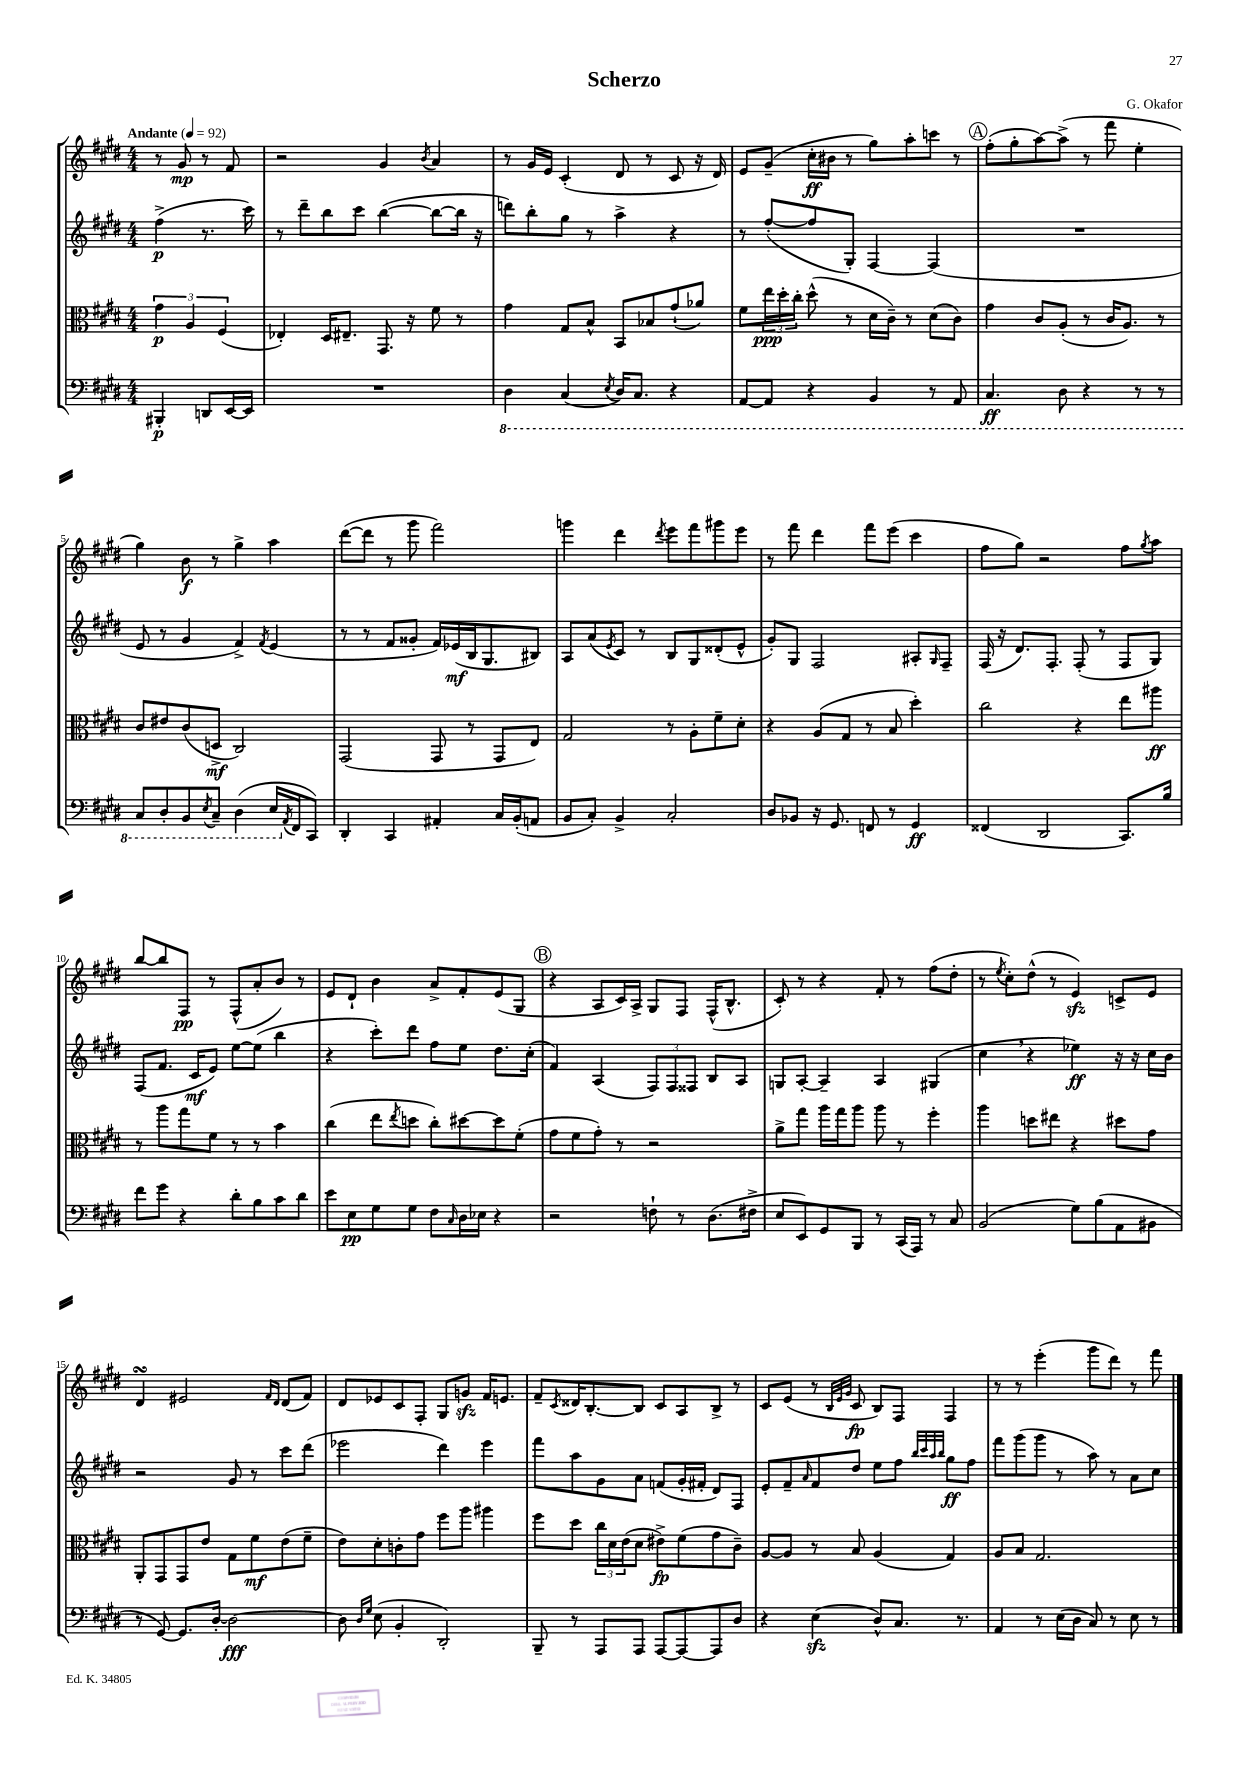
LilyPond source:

\header { title = "Scherzo" composer = "G. Okafor" }
<<
\new StaffGroup <<
\new Staff = "s0" {
    \clef treble \key e \major \numericTimeSignature \time 4/4 \partial 2 \tempo "Andante" 4 = 92
    r8 gis'8\mp r8 fis'8 |
    r2 gis'4 \acciaccatura { b'8 } a'4 |
    r8 gis'16 e'16 cis'4-.( dis'8 r8 cis'8 r16 dis'16) |
    e'8 gis'8--( cis''16-.\ff bis'16 r8 gis''8) a''8-. c'''8 r8 |
    \mark \markup { \circle "A" } fis''8-.( gis''8-. a''8~) a''8->( r8 fis'''8 e''4-. |
    gis''4) b'8\f r8 gis''4-> a''4 |
    dis'''8~( dis'''8 r8 gis'''8 fis'''2) |
    g'''4 dis'''4 \acciaccatura { dis'''8 } e'''8 fis'''8 gis'''8 e'''8 |
    r8 fis'''8 dis'''4 fis'''8 e'''8( cis'''4 |
    fis''8 gis''8) r2 fis''8 \acciaccatura { gis''8 } a''8 |
    b''8~ b''8 fis8\pp r8 fis8-^( a'8-. b'8) r8 |
    e'8 dis'8-! b'4 a'8-> fis'8-. e'8( gis8 |
    \mark \markup { \circle "B" } r4 a8 cis'16) a16-> gis8 fis8 fis16-^( b8.-^ |
    cis'8-.) r8 r4 fis'8-. r8 fis''8( dis''8-. |
    r8 \acciaccatura { e''8 } cis''8-.) dis''8-^( r8 e'4\sfz) c'8-> e'8 |
    dis'4\turn eis'2 \grace { fis'16 dis'16 } dis'8( fis'8) |
    dis'8 ees'8 cis'8 fis8-. gis8 g'8\sfz fis'16 e'8. |
    fis'8-- \acciaccatura { cis'8 } disis'16 b8.~-. b8 cis'8 a8 b8-> r8 |
    cis'8 e'8( r8 \grace { b32 e'32 gis'32 } cis'8\fp b8) fis8 fis4 |
    r8 r8 e'''4-.( gis'''8 dis'''8) r8 fis'''8 \bar "|." |
}
\new Staff = "s1" {
    \clef treble \key e \major \numericTimeSignature \time 4/4 \partial 2
    fis''4->\p( r8. cis'''16) |
    r8 dis'''8-- b''8 cis'''8 b''4~( b''8~ b''16 r16 |
    d'''8) b''8-. gis''8 r8 a''4-> r4 |
    r8 fis''8~-.( fis''8 gis8-.) fis4~ fis4( |
    \mark \markup { \circle "A" } R1 |
    e'8 r8 gis'4 fis'4->) \acciaccatura { fis'8 } e'4( |
    r8 r8 fis'8 gisis'8-. fis'16) ees'16\mf( b16 gis8. bis8) |
    a8 a'8( \acciaccatura { e'8 } cis'8) r8 b8 gis8 disis'8-.( e'8-^ |
    gis'8-.) gis8 fis2 ais8-. \grace { gis16 } fis8-- |
    fis16( r16 dis'8.) fis8.-. fis8-.( r8 fis8 gis8) |
    fis8( fis'8. cis'16\mf e'8) e''8~ e''8( b''4 |
    r4 cis'''8-.) dis'''8 fis''8 e''8 dis''8. cis''16-.( |
    \mark \markup { \circle "B" } fis'4) a4( \tuplet 3/2 { fis8) fis8 fisis8 } b8 a8 |
    g8 a8~-. a4-- a4 gis4( |
    cis''4 \breathe r4 ees''4\ff) r16 r16 cis''16 b'16 |
    r2 gis'8 r8 cis'''8 dis'''8( |
    ees'''2 dis'''4) ees'''4 |
    fis'''8 a''8 gis'8 a'8 f'8( gis'16-. fis'16-. dis'8) fis8 |
    e'8-. fis'8-- \grace { a'16 } fis'8 dis''8 e''8 fis''8 \grace { b''32 cis'''32 a''32 b''32 } gis''8\ff fis''8 |
    fis'''8 gis'''8( gis'''8 r8 a''8) r8 a'8 cis''8 \bar "|." |
}
\new Staff = "s2" {
    \clef alto \key e \major \numericTimeSignature \time 4/4 \partial 2
    \tuplet 3/2 { gis'4\p a4 fis4( } |
    ees4-.) dis16 eis8.-- gis,8. r16 fis'8 r8 |
    gis'4 gis8 b8-^ b,8 bes8 gis'8-!( aes'8) |
    fis'8 \tuplet 3/2 { e''16\ppp dis''16-. cis''16-. } dis''8-^( r8 dis'16 cis'16--) r8 dis'8( cis'8) |
    \mark \markup { \circle "A" } gis'4 cis'8 a8-.( r8 cis'16 a8.) r8 |
    cis'8 eis'8 cis'8( d8->\mf cis2) |
    gis,2( gis,8 r8 gis,8 e8) |
    gis2 r8 a8-. fis'8-- dis'8-. |
    r4 a8( gis8 r8 b8 dis''4-.) |
    cis''2 r4 e''8 ais''8\ff |
    r8 a''8 gis''8 fis'8 r8 r8 b'4 |
    cis''4( e''8 \acciaccatura { e''8 } d''8 cis''8-.) dis''8~ dis''8 fis'8-.( |
    \mark \markup { \circle "B" } gis'8 fis'8 gis'8-.) r8 r2 |
    a'8-> gis''8 a''16 gis''16 a''8 a''8 r8 fis''4-. |
    a''4 d''8 eis''8 r4 dis''8 gis'8 |
    a,8-. gis,8 gis,8 e'8 gis8 fis'8\mf e'8( fis'8-- |
    e'8) dis'8-. c'8-. gis'8 fis''8 a''8 ais''4 |
    fis''8 dis''8 \tuplet 3/2 { cis''16 dis'16 e'16( } dis'8 eis'8->\fp) fis'8( gis'8 cis'8--) |
    a8~ a8 r8 b8 a4( gis4) |
    a8 b8 gis2. \bar "|." |
}
\new Staff = "s3" {
    \clef bass \key e \major \numericTimeSignature \time 4/4 \partial 2
    bis,,4-.\p d,8 e,16~ e,16 |
    R1 |
    \ottava #-1 dis,4 cis,4( \acciaccatura { e,8 } dis,16) cis,8. r4 |
    a,,8~ a,,8 r4 b,,4 r8 a,,8 |
    \mark \markup { \circle "A" } cis,4.\ff dis,8 r4 r8 r8 |
    cis,8 dis,8-. b,,8 \acciaccatura { e,8 } cis,8-- dis,4( e,16 \ottava #0 \acciaccatura { a,8 } fis,16 cis,8) |
    dis,4-. cis,4 ais,4-. cis16 b,16-.( a,8 |
    b,8 cis8-.) b,4-> cis2-. |
    dis8 bes,8 r16 gis,8. f,8 r8 gis,4\ff |
    fisis,4( dis,2 cis,8.) b16 |
    fis'8 gis'8 r4 dis'8-. b8 cis'8 dis'8 |
    e'8 e8\pp gis8 gis8 fis8 \grace { cis16 } dis16 ees16 r4 |
    \mark \markup { \circle "B" } r2 f8-! r8 dis8.( fis16-> |
    e8 e,8) gis,8 b,,8 r8 cis,16( a,,16) r8 cis8 |
    b,2( gis8) b8( a,8 bis,8 |
    r8 gis,8~) gis,8. dis16~-. dis2~\fff |
    dis8 \grace { dis16 gis16 } e8( b,4-. dis,2-.) |
    b,,8-- r8 a,,8 a,,8 a,,8~ a,,8~ a,,8 dis8 |
    r4 e4\sfz( dis8-^) cis8. r8. |
    a,4 r8 e16( dis16 cis8) r8 e8 r8 \bar "|." |
}
>>
>>
